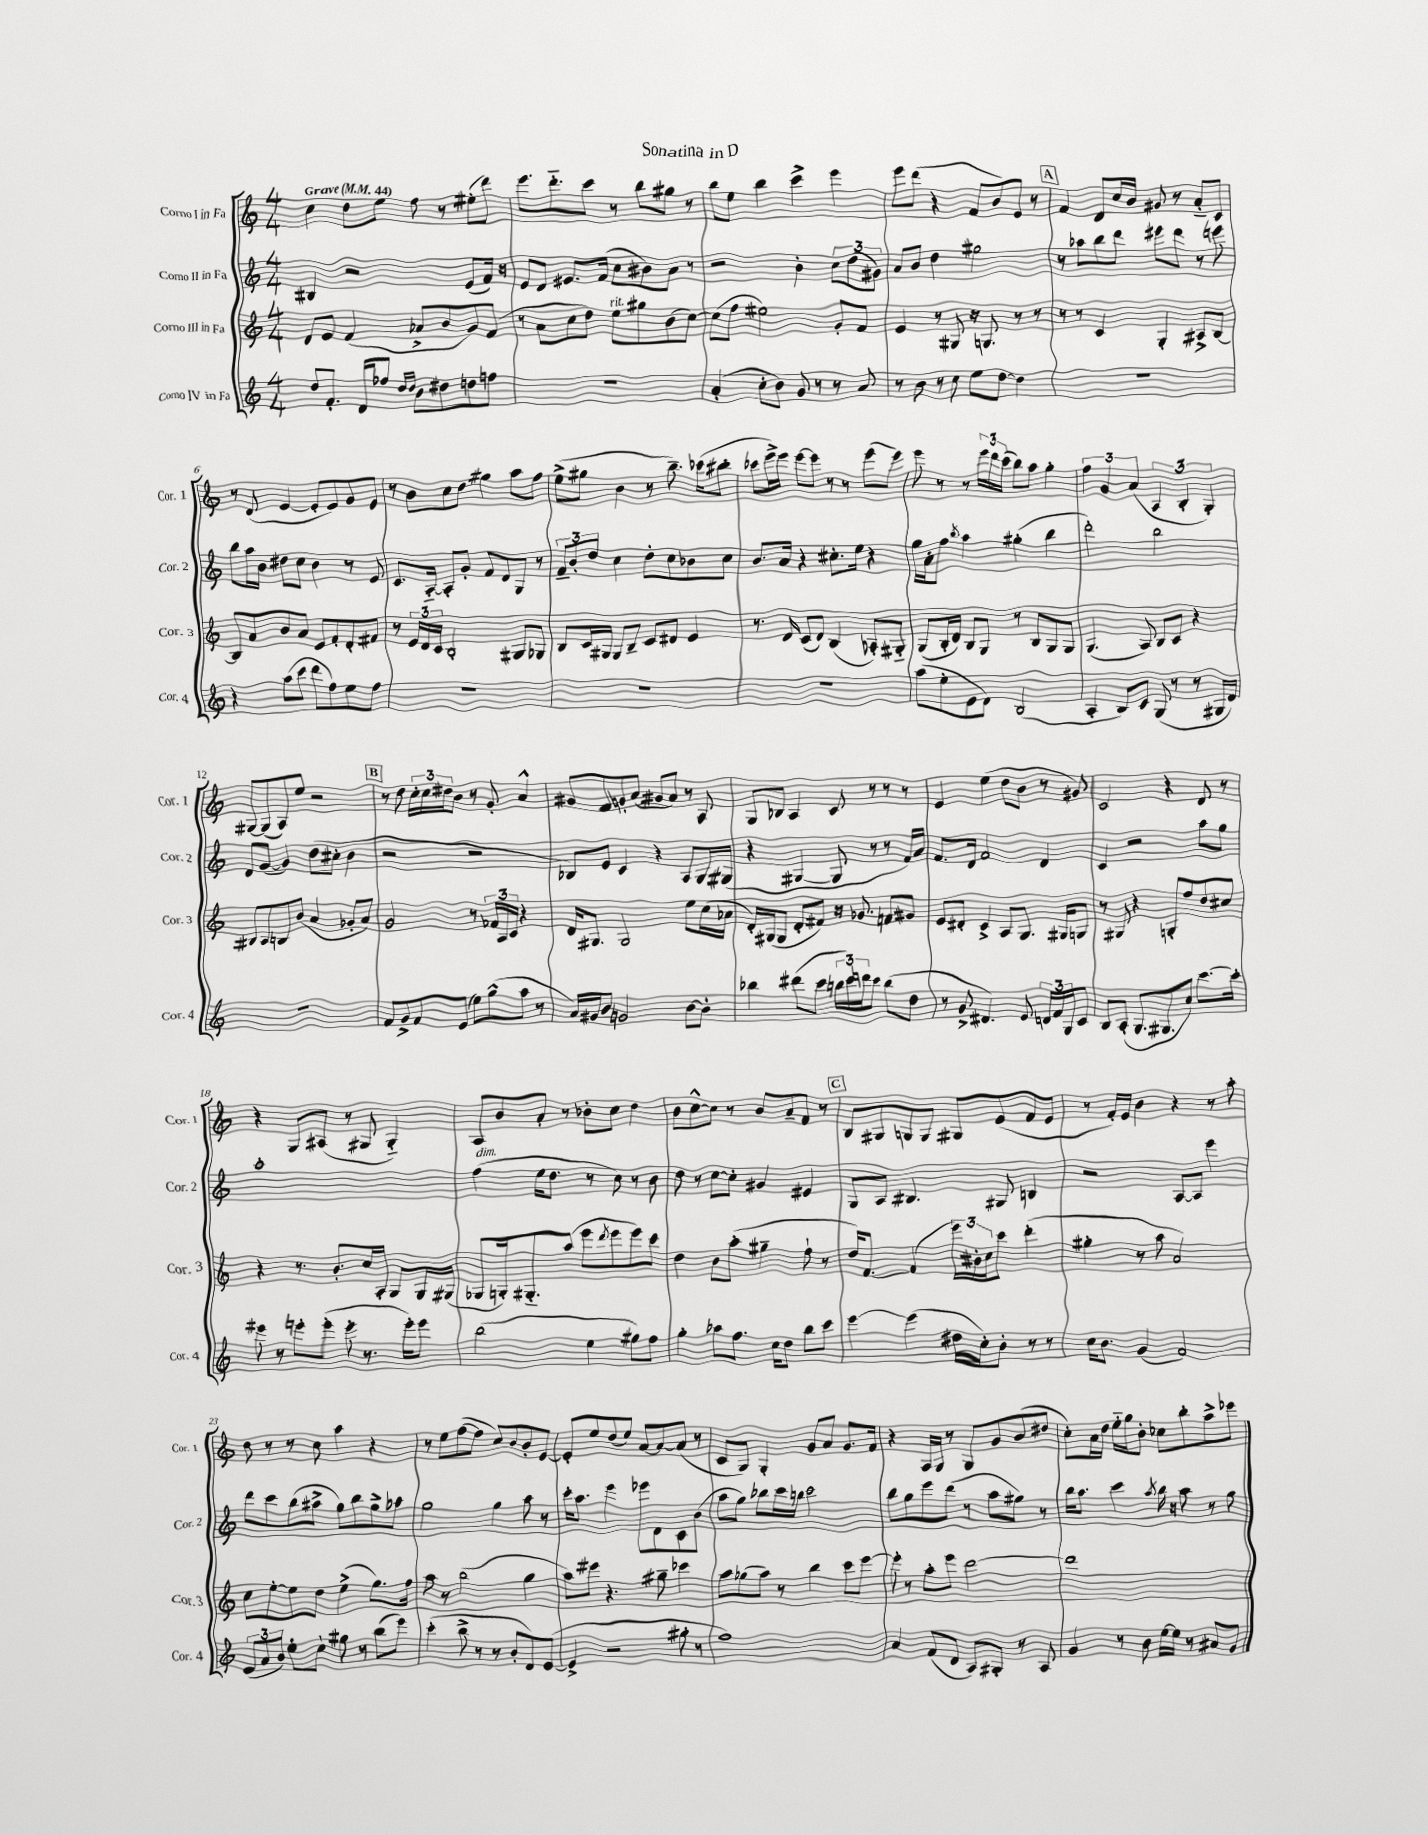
\header { title = "Sonatina in D" }
<<
\new StaffGroup <<
\new Staff = "s0" \with { instrumentName = "Corno I in Fa" shortInstrumentName = "Cor. 1" } {
    \clef treble \key c \major \numericTimeSignature \time 4/4 \tempo "Grave" 4 = 44
    c''4 d''8 e''8 f''8 r8 eis''8-.( d'''8) |
    e'''8. d'''8.-_ c'''8 r8 b''8 gis''8 r8 |
    b''8 e''8 b''4 c'''4-> e'''4 |
    e'''8 d'''8( r4 f'8 b'8) e'8 r8 |
    \mark \markup { \box "A" } f'4 d'8 c''16 b'16 gis'8 r8 a'8-_ c'8 |
    r8 d'8( e'4~ e'8-. e'8) g'8 e'8 |
    r8 b'8 c''8 d''8 gis''4 a''8 f''8 |
    e''8->( gis''8 b'4 r8 b''8.--) ces'''16( bis''8-. |
    ces'''8 e'''16->) e'''16 e'''8~ e'''8 r8 r8 e'''8( e'''8) |
    e'''8 r8 r8 \tuplet 3/2 { e'''16 d'''16 c'''16( } b''8) a''8 g''4-. |
    \tuplet 3/2 { f''4 g'4 a'4( } \tuplet 3/2 { a4 b4-. g4-.) } |
    gis8~ gis8( a8) e''8 r2 |
    \mark \markup { \box "B" } r8 d''8 \tuplet 3/2 { c''16-. c''16 dis''16 } b'8 r8 g'8-. a'4-^ |
    gis'8 f'8 g'8-. a'8( gis'8 a'8) r8 a8 |
    g8 bes8 a4 c'8 r8 r8 r8 |
    e'4 e''4( d''8 b'8 r8 gis'8) |
    c'2 r4 d'8 r8 |
    r4 g8 ais8( r8 gis8 gis4-_) |
    a8 b'8 a'8-. r8 bes'8-. c''8 d''4 |
    b'8 c''8~-^ c''8 r8 b'8 a'8-- f'8 r8 |
    \mark \markup { \box "C" } b8 gis8 g8 g8 gis8 e'8( f'8 e'8 |
    r8 f'16-.) e'16 b'4 r4 r8 a''8-. |
    d''8 r8 r8 c''8 a''4 r4 |
    r8 e''8 f''8~( f''8 c''8) b'8 b'8-. e'8~ |
    e'8-. e''8 d''8( e''8) a'8~ a'8~ a'8( r8 |
    c'8 g8) g4-. g'8 a'8 g'8. f'16 |
    r4 a16 g16 r8 g8 g'8 b'8( dis''8 |
    c''8-.) a'16 d''16 e''16-_ g''16 b'8-. ces''8 b''8-. a''8-> ees'''8 \bar "|." |
}
\new Staff = "s1" \with { instrumentName = "Corno II in Fa" shortInstrumentName = "Cor. 2" } {
    \clef treble \key c \major \numericTimeSignature \time 4/4
    bis4 r2 e'8( f'16) r16 |
    e'8 d'8 eis'8. f'16( c''8 bis'8) a'8 r8 |
    r2 b'4-. \tuplet 3/2 { c''8 d''8( gis'8) } |
    a'8 b'8 d''4 gis''2 |
    \mark \markup { \box "A" } r8 aes''8 b''8 d'''8 eis'''8 d'''8 r8 e'''8 |
    b''8 a''16 b'16 dis''8 c''8 b'4 r8 e'8 |
    c'8. a16~-_ a8-. g'8-. f'8 d'8 g8 r8 |
    \tuplet 3/2 { f'8-- b'8-. d''8 } c''4 d''8-. c''8 bes'8 c''8 |
    b'8. a'16 r4 cis''8.-. e''16 r4 |
    g''16 a'16-. f''8 \acciaccatura { b''8 } a''4 gis''4-.( b''4 |
    d'''2-.) b''2 |
    d'8 g'8~( g'4) d''8( cis''8-. b'4 |
    \mark \markup { \box "B" } r2 r2 |
    bes8) e'8 c'4 r4 a8 g16 gis16( |
    r4 gis4~ gis8 r8 r8 f'16) a'16 |
    f'8. d'16 f'2 d'4 |
    c'4 r2 a''8 g''8 |
    a''1-. |
    f''4^\markup { \italic "dim." }( e''16 d''8. r8 c''8) r8 b'8 |
    d''8 r8 c''8~ c''8-. gis'4 eis'4 |
    \mark \markup { \box "C" } g8 a8 bis4. gis8 b4 |
    r2 a8~ a8 e'''4 |
    d'''8 c'''8 b''8( ais''8-> g''8) b''8 g''8-> aes''8 |
    g''2 g''4 a''8 r8 |
    c'''16-. a''8. e'''4 ees'''8 d'8 c'8 b'8( |
    a''8 g''8) bes''8 c'''16 b''16 c'''2 |
    b''8 g''8 e'''8 d'''8( r8 a''8 gis''8) r8 |
    b''16 a''8. c'''4 \acciaccatura { a''8 } b''16 r16 a''8 r8 g''8 \bar "|." |
}
\new Staff = "s2" \with { instrumentName = "Corno III in Fa" shortInstrumentName = "Cor. 3" } {
    \clef treble \key c \major \numericTimeSignature \time 4/4
    d'8 e'8 f'4( aes'8-> b'8 g'8) f'8( |
    r8 a'8 c''8 d''8) e''8^\markup { \italic "rit." } gis''8 b'8( c''8~) |
    c''8( f''8 eis''2) g'8-. f'8 |
    e'4 r8 gis8 r16 g8. r8 r8 |
    \mark \markup { \box "A" } r8 r8 c'4 g4-. ais8-> b8~ |
    b8 a'8 b'8 a'8 e'8 f'8-. d'8-. fis'8 |
    r8 \tuplet 3/2 { e'16 d'16 c'16 } b2-. gis8 ges8 |
    b8 c'16 gis16 gis8 b8-- c'8 dis'8 e'4 |
    r8. d'16 c'8( d'8) b4( aes8-.) gis8-_ |
    g8( b16-. d'16) b8 g8 r8 b8 g8 g8 |
    g4.( a8) b8 c'8 r4 |
    bis8 a8 b8 b'8( a'4 ges'8-. a'8) |
    \mark \markup { \box "B" } g'2 r8 \tuplet 3/2 { fes'16 a16 c'16 } r4 |
    d'16 gis8. gis2 e''8 c''16( aes'16 |
    d'16-.) gis16( gis8 d'8-. fis'8) r16 ges'8. f'8 gis'8 |
    e'8 dis'8-. c'4-> a8 g8. gis16 g8 |
    r8 gis8 r4 g8-. f''8 d''8 cis''8 |
    r4 r8. b'8.-. c''16 a16-. g8 g16 gis16( |
    ges8 g16-.) gis8.-_ a''8( e'''8 \acciaccatura { d'''8 } e'''8 e'''8) c'''8 |
    d''4 b'8 a''8-.( gis''4-- f''8-! r8 |
    \mark \markup { \box "C" } d''16) f'8.~ f'4( \tuplet 3/2 { e'''16) bis'16-. c''16 } c'''8 d'''4-.( |
    gis''4-. r8 a''8 a'2) |
    c''8 e''8~-. e''8 d''8 e''4->( g''8.) f''16 |
    a''8 r8 b''2( g''4 |
    a''8) eis'''8 r4. gis''8-- ces'''4 |
    a''8 ges''8( a''8) r8 b''4 c'''8 e'''8~ |
    e'''8-. r8 a''8-. e'''8 d'''2~ |
    d'''1 \bar "|." |
}
\new Staff = "s3" \with { instrumentName = "Corno IV in Fa" shortInstrumentName = "Cor. 4" } {
    \clef treble \key c \major \numericTimeSignature \time 4/4
    d''8 f'8.-. d'16 fes''8 \grace { d''16 d''16 } b'8 dis''8 d''8 f''8 |
    R1 |
    a'4-.( c''8-. b'8) g'8 r8 r8 a'8 |
    r8 b'8 r8 c''8 e''8 d''8~ d''4 |
    \mark \markup { \box "A" } R1 |
    r4 a''8( c'''8 d'''8 f''8) e''8 f''8 |
    R1 |
    R1 |
    R1 |
    a''8( e''8-. e'8 d'8) b2( |
    a4-. b8) c'8 g8( r8 r8 gis16 d'16) |
    r1 |
    \mark \markup { \box "B" } f'8 g'8-> f'8 e'8( e''8) g''8-^( a''8 r8 |
    a'16) gis'16 b'8 g'2 b'8~ b'8-. |
    bes''4 dis'''8( c'''8 \tuplet 3/2 { b''16 c'''16) d'''16 } c'''8 b''8( d''8 |
    r8 g'8-> dis'4.) e'8 \tuplet 3/2 { d'16 f'16 g16 } c'8 |
    b8 a8-.( g8. gis8. c''8) c'''8.~ c'''16-. |
    eis'''8 r8 e'''8-. e'''8-.( e'''8-. r8. e'''16-.) e'''8 |
    b''2( e''4 gis''8) f''8 |
    g''4-. aes''8 f''8. c''16 d''8 b''8 c'''8 |
    \mark \markup { \box "C" } e'''4~ e'''4( dis''16 c''16-.) b'8-. r8 r8 |
    c''16 b'8. g'4( f'2) |
    \tuplet 3/2 { e'8( a'8 b'8) } e''8-. c''8-! gis''8 r8 b''8( e'''8) |
    c'''4-.( b''8-> r8 r8 b'8-. d'8) e'8~( |
    e'4-> r2 gis''8-. r8 |
    f''1) |
    a'4 f'8( d'8 a8) gis8-. r8 a8 |
    g'4 r8 b'8 e''16~ e''16 r8 ais'8 g'8 \bar "|." |
}
>>
>>
